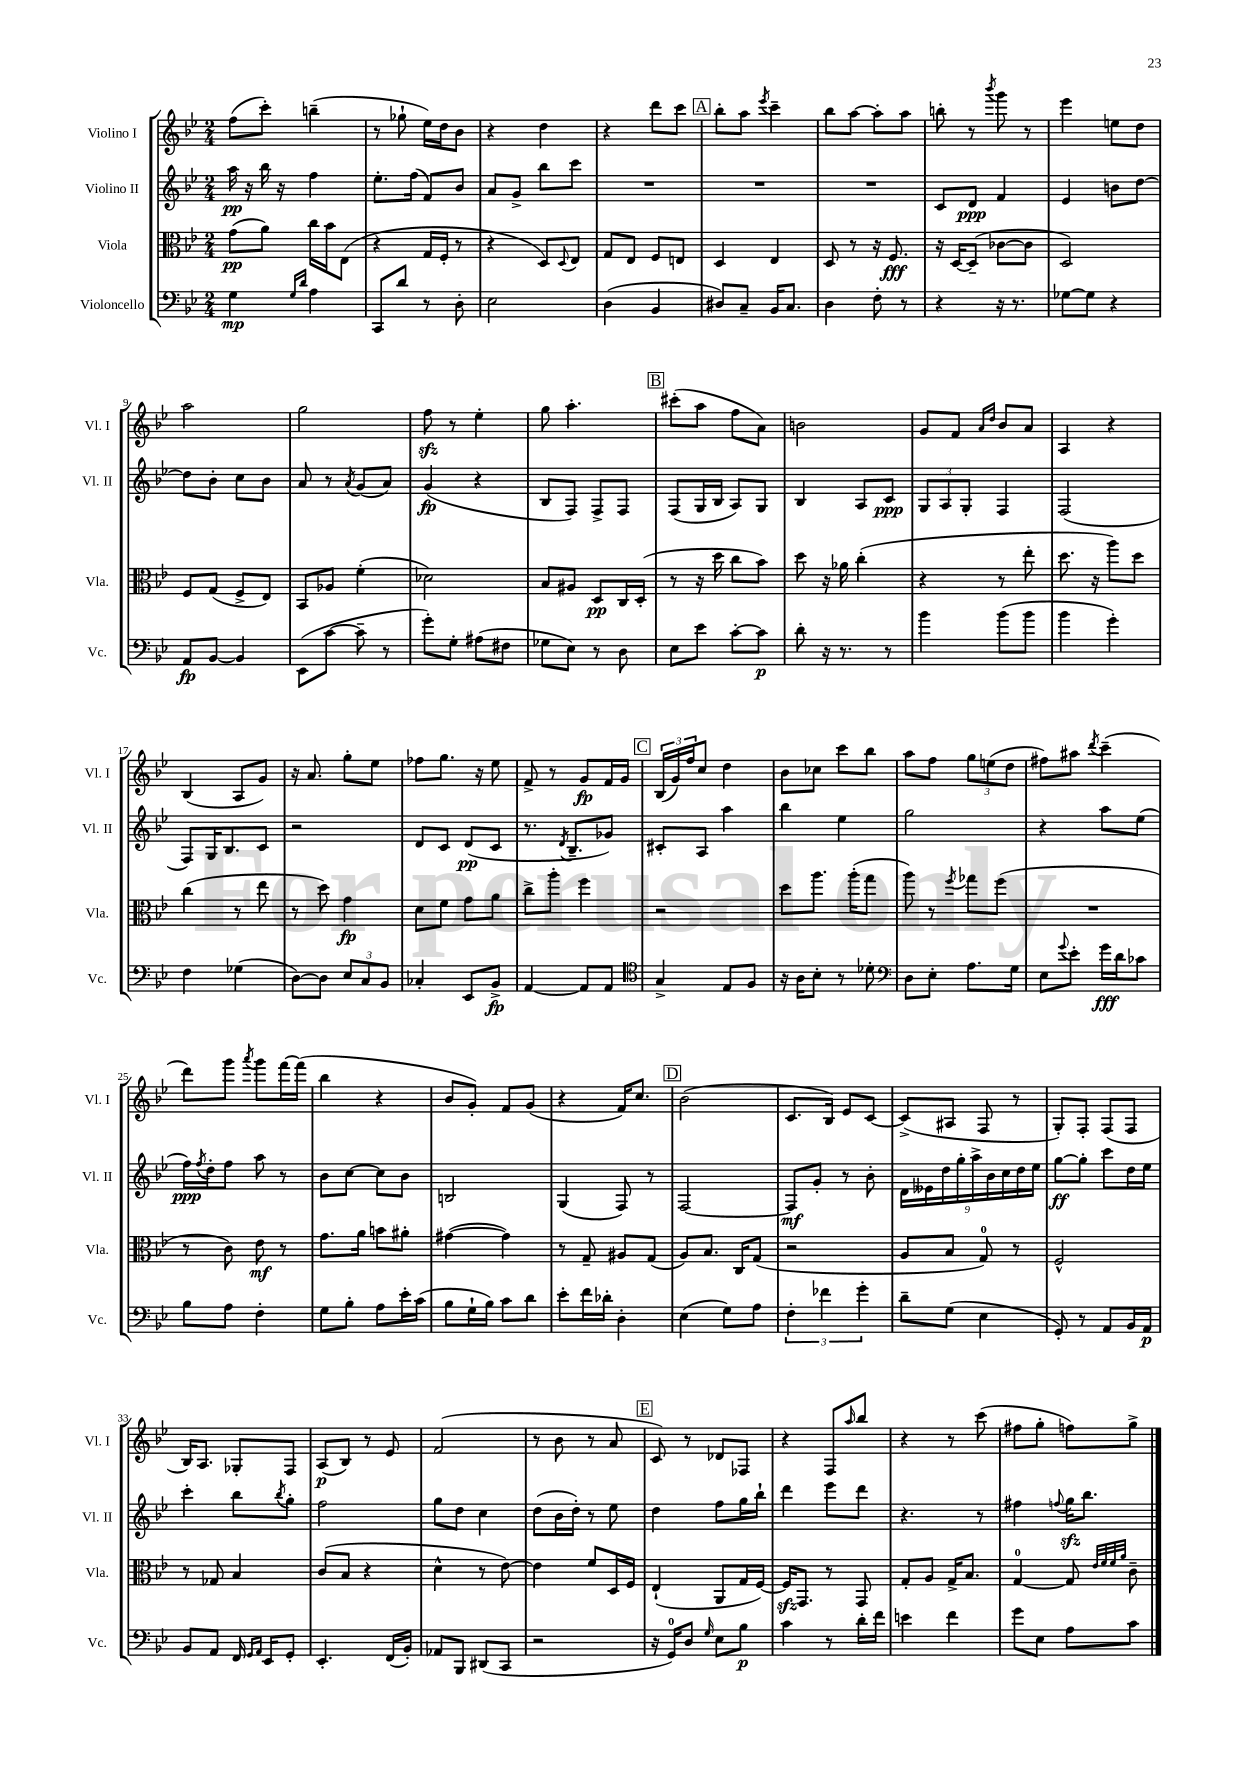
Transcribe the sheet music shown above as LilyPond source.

<<
\new StaffGroup <<
\new Staff = "s0" \with { instrumentName = "Violino I" shortInstrumentName = "Vl. I" } {
    \clef treble \key bes \major \numericTimeSignature \time 2/4
    f''8( c'''8-.) b''4--( |
    r8 ges''8-! ees''16) d''16 bes'8 |
    r4 d''4 |
    r4 d'''8 c'''8 |
    \mark \markup { \box "A" } bes''8-. a''8 \acciaccatura { ees'''8 } c'''4-- |
    bes''8 a''8~ a''8-. a''8 |
    b''8-. r8 \acciaccatura { bes'''8 } g'''8 r8 |
    ees'''4 e''8 d''8 |
    a''2 |
    g''2 |
    f''8\sfz r8 ees''4-. |
    g''8 a''4.-. |
    \mark \markup { \box "B" } cis'''8-.( a''8 f''8 a'8) |
    b'2 |
    g'8 f'8 \grace { a'16 d''16 } bes'8 a'8 |
    a4 r4 |
    bes4( a8 g'8) |
    r16 a'8. g''8-. ees''8 |
    fes''8 g''8. r16 ees''8 |
    f'8-> r8 g'8\fp f'16 g'16 |
    \mark \markup { \box "C" } \tuplet 3/2 { bes16( g'16) f''16 } c''8 d''4 |
    bes'8 ces''8 c'''8 bes''8 |
    a''8 f''8 \tuplet 3/2 { g''8 e''8( d''8 } |
    fis''8) ais''8 \acciaccatura { d'''8 } c'''4--( |
    d'''8) g'''8 \acciaccatura { a'''8 } g'''8 f'''16~ f'''16( |
    bes''4 r4 |
    bes'8 g'8-.) f'8 g'8( |
    r4 f'16) c''8. |
    \mark \markup { \box "D" } bes'2( |
    c'8. bes16) ees'8 c'8~ |
    c'8->( ais8 f8 r8 |
    g8-.) f8-. f8( f8 |
    bes16) a8. ges8-. f8 |
    a8\p( bes8) r8 ees'8 |
    f'2( |
    r8 bes'8 r8 a'8 |
    \mark \markup { \box "E" } c'8) r8 des'8 fes8 |
    r4 f8 \grace { a''16 } bes''8 |
    r4 r8 c'''8( |
    fis''8 g''8-. f''8) g''8-> \bar "|." |
}
\new Staff = "s1" \with { instrumentName = "Violino II" shortInstrumentName = "Vl. II" } {
    \clef treble \key bes \major \numericTimeSignature \time 2/4
    a''16\pp r16 bes''16 r16 f''4 |
    ees''8.-. f''16( f'8) bes'8 |
    a'8 g'8-> bes''8 c'''8 |
    R2 |
    \mark \markup { \box "A" } R2 |
    R2 |
    c'8 d'8\ppp f'4 |
    ees'4 b'8 d''8~ |
    d''8 bes'8-. c''8 bes'8 |
    a'8 r8 \acciaccatura { a'8 } g'8( a'8) |
    g'4\fp( r4 |
    bes8 f8) f8-> f8 |
    \mark \markup { \box "B" } f8( g16 bes16 a8) g8 |
    bes4 a8 c'8\ppp |
    \tuplet 3/2 { g8 a8 g8-. } f4 |
    f2( |
    f8) g16 bes8. c'8 |
    r2 |
    d'8 c'8 d'8\pp( c'8 |
    r8. \acciaccatura { d'8 } bes8.-- ges'8) |
    \mark \markup { \box "C" } cis'8-. a8 a''4 |
    bes''4 ees''4 |
    g''2 |
    r4 a''8 ees''8( |
    f''16\ppp) \acciaccatura { f''8 } d''16-. f''8 a''8 r8 |
    bes'8 c''8~ c''8 bes'8 |
    b2 |
    g4( f8) r8 |
    \mark \markup { \box "D" } f2~ |
    f8\mf g'8-. r8 bes'8-. |
    \tuplet 9/8 { d'16 eeses'16 d''16 g''16-. a''16-> bes'16 c''16 d''16 ees''16 } |
    g''8~\ff g''8-. c'''8 d''16 ees''16 |
    c'''4-. bes''8 \acciaccatura { bes''8 } g''8-. |
    f''2 |
    g''8 d''8 c''4 |
    d''8( bes'16 d''16-.) r8 ees''8 |
    \mark \markup { \box "E" } d''4 f''8 g''16 bes''16-! |
    d'''4 ees'''8 d'''8 |
    r4. r8 |
    fis''4 \appoggiatura { f''8 } g''16\sfz bes''8. \bar "|." |
}
\new Staff = "s2" \with { instrumentName = "Viola" shortInstrumentName = "Vla." } {
    \clef alto \key bes \major \numericTimeSignature \time 2/4
    g'8\pp( a'8) c''16 bes'16 ees8( |
    r4 g16 f16-. r8 |
    r4 d8) \appoggiatura { d8 } ees8 |
    g8 ees8 f8 e8 |
    \mark \markup { \box "A" } d4 ees4 |
    d8 r8 r16 f8.\fff |
    r16 d16~ d8--( ces'8~ ces'8 |
    d2) |
    f8 g8( f8-> ees8) |
    bes,8 aes8 f'4-.( |
    des'2) |
    bes8 ais8 d8\pp c16 d16-.( |
    \mark \markup { \box "B" } r8 r16 d''16 c''8 bes'8) |
    d''8 r16 aes'16 c''4-.( |
    r4 r8 ees''8-. |
    d''8. r16 a''8) d''8 |
    c''4( r8 ees''8 |
    r8 d''8) g'4\fp |
    d'8 f'8 g'8 a'8 |
    c''8-> a''8-. f''4 |
    \mark \markup { \box "C" } r2 |
    d''8 a''8. a''16-.( g''8 |
    a''8) r8 \acciaccatura { f''8 } ges''8 f''8( |
    R2 |
    r8 c'8) ees'8\mf r8 |
    g'8. a'16 b'8 ais'8-. |
    gis'4~( gis'4) |
    r8 g8-- ais8 g8( |
    \mark \markup { \box "D" } a8) bes8. c16 g8( |
    r2 |
    a8 bes8 g8-0) r8 |
    f2-^ |
    r8 ges8 bes4 |
    c'8( bes8 r4 |
    d'4-^ r8 ees'8~) |
    ees'4 f'8 d16 f16 |
    \mark \markup { \box "E" } ees4-!( a,8 g16 f16~) |
    f16\sfz g,8. r8 g,8 |
    g8-. a8 g16-> bes8. |
    g4-0~ g8 \grace { ees'32 f'32 f'32 a'32 } c'8-- \bar "|." |
}
\new Staff = "s3" \with { instrumentName = "Violoncello" shortInstrumentName = "Vc." } {
    \clef bass \key bes \major \numericTimeSignature \time 2/4
    g4\mp \grace { g16 d'16 } a4 |
    c,8 d'8 r8 d8-. |
    ees2 |
    d4( bes,4 |
    \mark \markup { \box "A" } dis8) c8-- bes,16 c8. |
    d4 f8-. r8 |
    r4 r16 r8. |
    ges8~ ges8 r4 |
    a,8\fp bes,8~ bes,4 |
    ees,8( c'8~ c'8-- r8 |
    g'8-.) g8-. ais8( fis8 |
    ges8 ees8) r8 d8 |
    \mark \markup { \box "B" } ees8 ees'8 c'8~-. c'8\p |
    d'8-. r16 r8. r8 |
    bes'4 bes'8( bes'8 |
    bes'4 g'4-.) |
    f4 ges4( |
    d8~) d8 \tuplet 3/2 { ees8 c8 bes,8 } |
    ces4-. ees,8 bes,8->\fp |
    a,4~ a,8 a,8 |
    \mark \markup { \box "C" } \clef tenor g4-> ees8 f8 |
    r16 a16 bes8-. r8 des'8-. |
    \clef bass d8 ees8-. a8. g16 |
    ees8 \appoggiatura { g'8 } ees'8-. g'16\fff d'16 ces'8 |
    bes8 a8 f4-. |
    g8 bes8-. a8 ees'16-. c'16( |
    bes8 g16-! bes16) c'8 d'8 |
    ees'8-. f'16 des'16-. d4-. |
    \mark \markup { \box "D" } ees4( g8) a8 |
    \tuplet 3/2 { f4-. fes'4 g'4-. } |
    d'8-- g8( ees4 |
    g,8-.) r8 a,8 bes,16 a,16\p |
    bes,8 a,8 f,16 \grace { g,16 a,16 } ees,16 g,8-. |
    ees,4.-. f,16( bes,16-.) |
    aes,8 bes,,8 dis,8( c,8 |
    r2 |
    \mark \markup { \box "E" } r16 g,16-0) d8 \grace { g16 } ees8 bes8\p |
    c'4 r8 d'16-. f'16 |
    e'4 f'4 |
    g'8 ees8 a8 c'8 \bar "|." |
}
>>
>>
